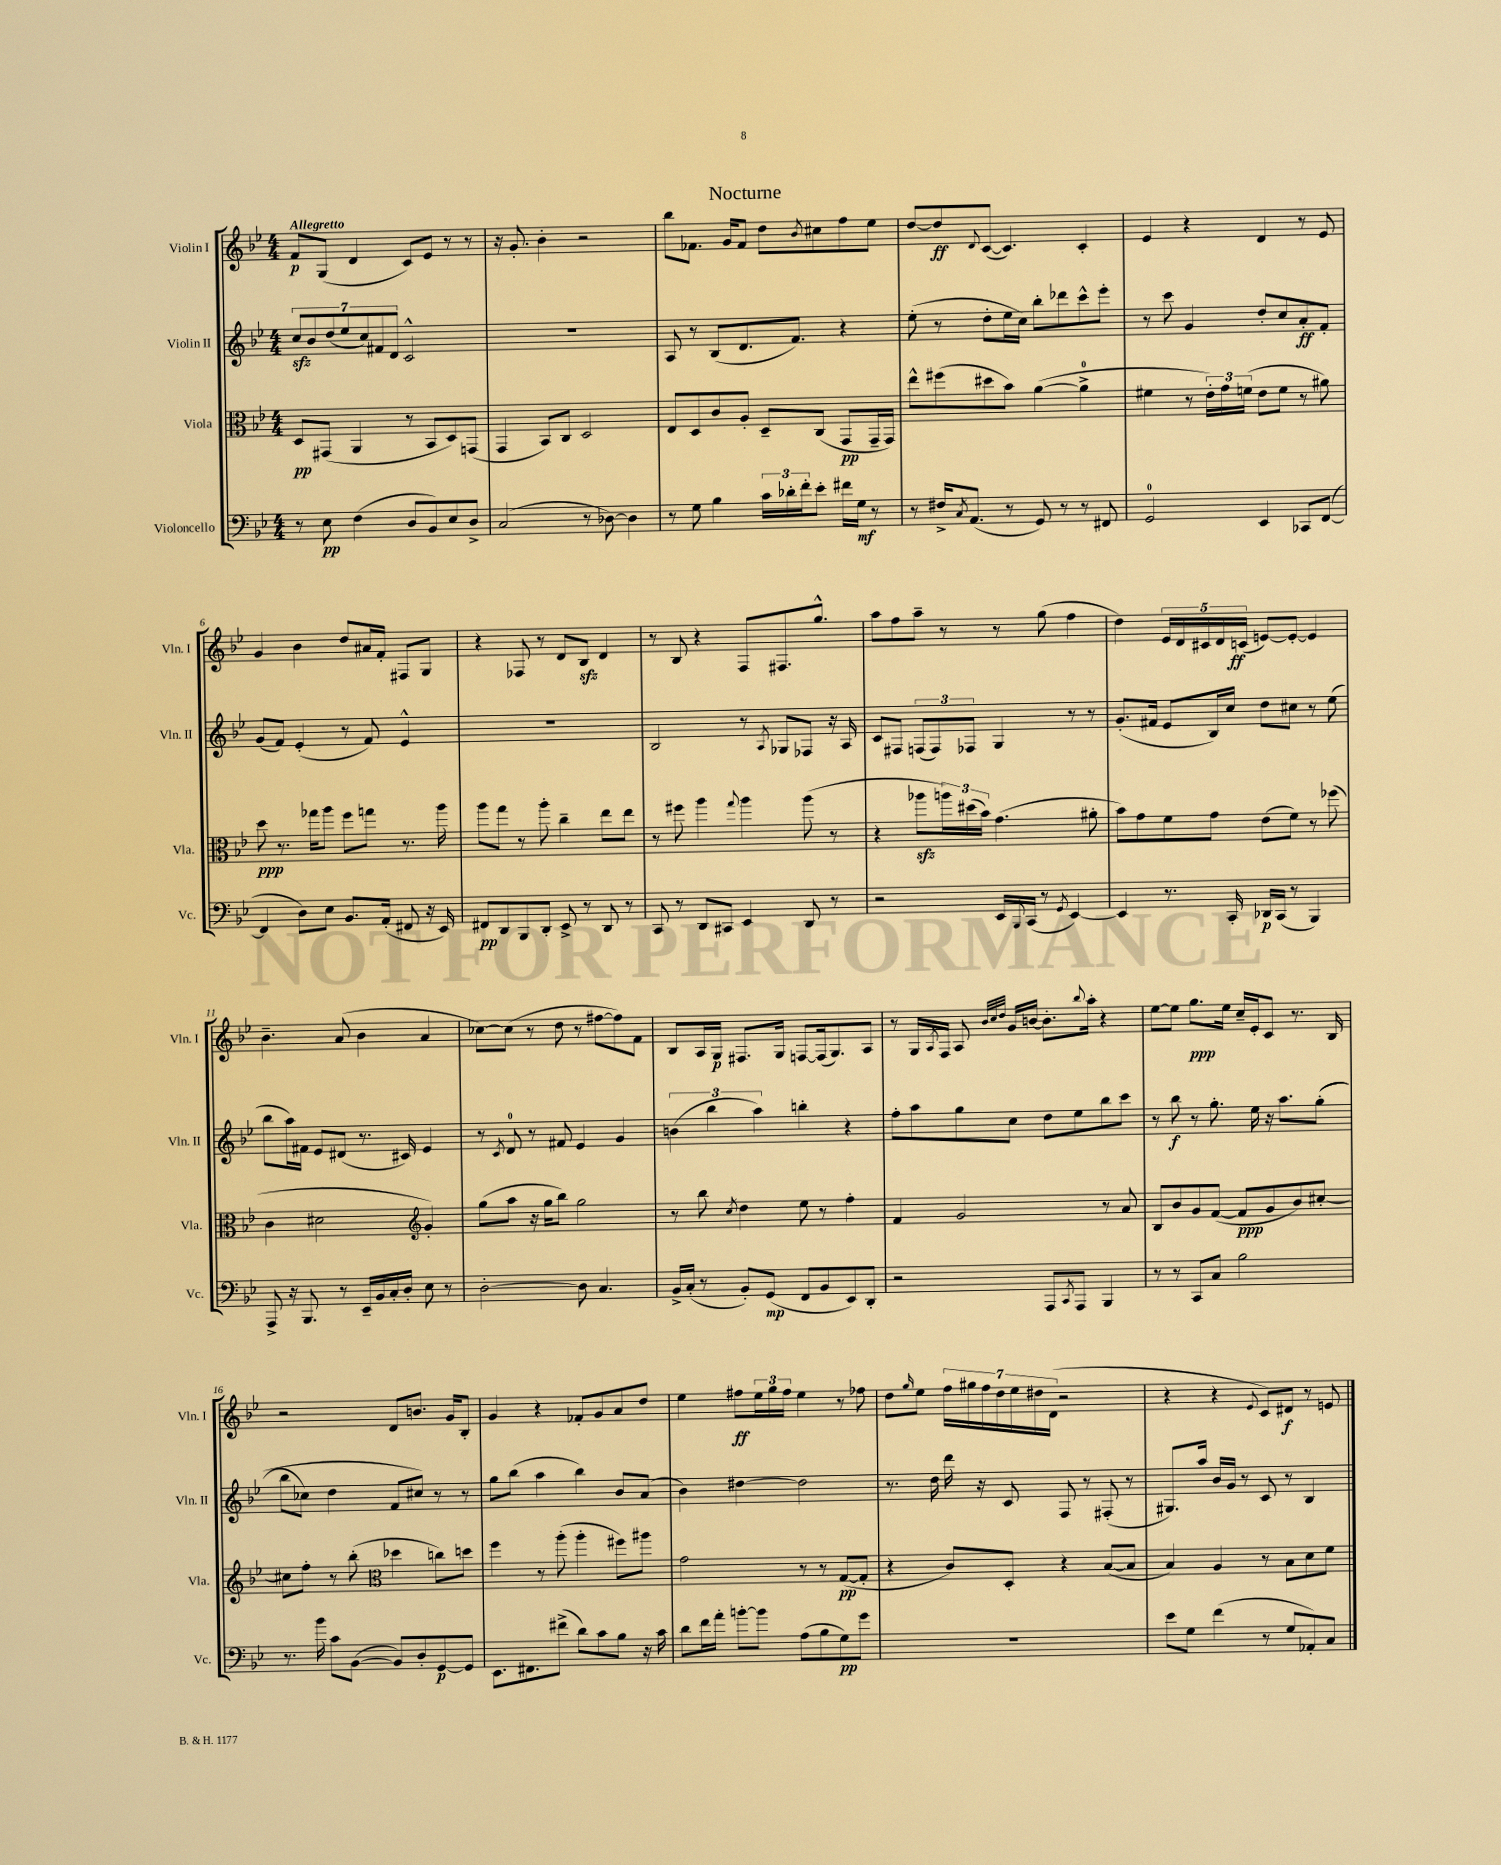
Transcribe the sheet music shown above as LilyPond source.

\header { title = "Nocturne" }
<<
\new StaffGroup <<
\new Staff = "s0" \with { instrumentName = "Violin I" shortInstrumentName = "Vln. I" } {
    \clef treble \key bes \major \numericTimeSignature \time 4/4 \tempo "Allegretto"
    f'8\p g8( d'4 c'8) ees'8 r8 r8 |
    r16 g'8.-. bes'4-. r2 |
    bes''8 fes'8. g'16 fes'8 d''8 \acciaccatura { bes'8 } cis''8 f''8 ees''8 |
    d''8~ d''8\ff \appoggiatura { d'8 } c'8~( c'4.) c'4-. |
    ees'4 r4 d'4 r8 ees'8 |
    g'4 bes'4 d''8 ais'16 f'16-. fis8 g8 |
    r4 fes8 r8 d'8 bes8\sfz d'4 |
    r8 bes8 r4 f8 fis8. g''8.-^ |
    a''8 f''8 a''8-- r8 r8 g''8( f''4 |
    d''4) \tuplet 5/4 { ees'16 d'16 cis'16 d'16 c'16\ff( } e'8~) e'8~-. e'4 |
    bes'4.-- a'8( bes'4 a'4 |
    ces''8~) ces''8( r8 d''8 r8 fis''8~ fis''8) f'8 |
    bes8 a16 g16\p fis8. g16 f8~ f16( g8.) a8 |
    r8 g16 \acciaccatura { a8 } f16 a8 \grace { bes'32 c''32 d''32 } g'16 b'16~ b'8.-. \appoggiatura { bes''8 } a''16-. r4 |
    ees''8~ ees''8 g''8.\ppp ees''16 c''16-- ees'16-. c'8 r8. bes16 |
    r2 d'8 b'8. g'16 bes8-. |
    g'4 r4 fes'8-. g'8 a'8 d''8 |
    ees''4 fis''8\ff \tuplet 3/2 { ees''16 g''16 fis''16 } ees''4 r8 fes''8 |
    d''8 \grace { g''16 } ees''8 \tuplet 7/4 { f''16 gis''16 f''16 d''16 ees''16 dis''16 d'16( } r2 |
    r4 r4 \appoggiatura { ees'8 } c'8) dis'8\f r8 e'8 \bar "|." |
}
\new Staff = "s1" \with { instrumentName = "Violin II" shortInstrumentName = "Vln. II" } {
    \clef treble \key bes \major \numericTimeSignature \time 4/4
    \tuplet 7/4 { c''8\sfz bes'8 d''8( ees''8 c''8) fis'8 d'8 } c'2-^ |
    R1 |
    a8 r8 bes8( d'8. f'8.) r4 |
    ees''8-.( r8 d''8-. ees''16 c''16) bes''8-. des'''8 c'''8-^ ees'''8-. |
    r8 c'''8 g'4 d''8-. c''8 a'8-.\ff f'8-. |
    g'8( f'8) ees'4-.( r8 f'8) ees'4-^ |
    R1 |
    bes2 r8 \acciaccatura { a8 } ges8 fes8 r16 a16 |
    c'8 fis8 \tuplet 3/2 { f8( f8) fes8 } g4 r8 r8 |
    g'8.-.( fis'16 ees'8 bes16) c''16 d''8 cis''8 r8 ees''8( |
    bes''8 a''16) fis'16 ees'8 dis'8( r8. cis'16) ees'4 |
    r8 \acciaccatura { c'8 } d'8-0 r8 fis'8 ees'4 g'4 |
    \tuplet 3/2 { b'4( bes''4 a''4) } b''4-. r4 |
    f''8-. a''8 g''8 c''8 d''8 ees''8 bes''8 c'''8 |
    r8 bes''8\f r8 g''8.-. ees''16 r16 a''8. g''8-.(\( |
    bes''8 ces''8) d''4 f'8 cis''8\) r8 r8 |
    g''8 bes''8( a''4 bes''4) bes'8 a'8( |
    bes'4) dis''4~ dis''2 |
    r8. d''16 d'''16 r16 c'8 f8 r8 fis8-.( r8 |
    gis8.) a''16 bes'16 g'16 r8 c'8 r8 bes4 \bar "|." |
}
\new Staff = "s2" \with { instrumentName = "Viola" shortInstrumentName = "Vla." } {
    \clef alto \key bes \major \numericTimeSignature \time 4/4
    d8\pp gis,8( a,4 r8 bes,8 d8) g,8( |
    g,4 bes,8) c8 d2 |
    ees8 d8 c'8 a8-. d8-- c8( g,8\pp g,16-- g,16) |
    ees''8-^ fis''8( dis''8 bes'8) a'4~( a'4-0-> |
    fis'4 r8 \tuplet 3/2 { ees'16-.) g'16 f'16( } ees'8 f'8 r8 ais'8) |
    d''8\ppp r8. ges''16 a''8 f''8 g''8 r8. a''16 |
    a''8 g''8 r8 a''8-. c''4-- ees''8 ees''8 |
    r8 fis''8 a''4 \appoggiatura { g''8 } a''4 a''8( r8 |
    r4 aes''8\sfz \tuplet 3/2 { a''16) dis''16( bes'16) } g'4.( ais'8-. |
    bes'8) g'8 f'8 g'8 ees'8( f'8) r8 fes''8( |
    c'4 dis'2 \clef treble g'4-.) |
    g''8( a''8 r16 g''16 bes''8) g''2 |
    r8 bes''8 \acciaccatura { c''8 } d''4 ees''8 r8 f''4-. |
    f'4 g'2 r8 a'8 |
    bes8 bes'8 g'8 f'8~( f'8\ppp g'8 bes'8) cis''8~-. |
    cis''8 f''8-. r8 bes''8-.( \clef alto des''4 c''8) d''8 |
    f''4 r8 a''8-.( a''4-. fis''8) ais''8 |
    g'2 r8 r8 g8~\pp( g8-. |
    r4 c'8) d8-. r4 bes8~( bes8 |
    bes4) a4 r8 bes8 d'8 f'8 \bar "|." |
}
\new Staff = "s3" \with { instrumentName = "Violoncello" shortInstrumentName = "Vc." } {
    \clef bass \key bes \major \numericTimeSignature \time 4/4
    r8 ees8\pp f4( d8 bes,8) ees8 d8-> |
    c2( r8 des8~) des4 |
    r8 g8 bes4 \tuplet 3/2 { c'16 des'16-. f'16-. } ees'8-. fis'16 g16\mf r8 |
    r8 fis16-> \acciaccatura { c8 } a,8.( r8 g,8) r8 r8 fis,8 |
    g,2-0 ees,4 ces,8 f,8~( |
    f,4 d8) ees8 bes,8. a,16-.( fis,8 r16 ees,16) |
    fis,8\pp d,8 bes,,8 d,8-. ees,8-> r8 d,8 r8 |
    c,8 r8 d,8 cis,8 ees,4 d,8 r8 |
    r2 ees,16 \appoggiatura { bes,,8 } c,16( r8 \acciaccatura { g,8 } ees,4~) |
    ees,4 r8. c,16-. des,16\p c,16( r8 bes,,4) |
    a,,8-> r16 bes,,8. r8 ees,16-- bes,16 c16-. d16-. ees8 r8 |
    d2~-. d8 c4. |
    bes,16-> c16-.( r8 bes,8-.) g,8\mp( f,8 bes,8 ees,8) d,8-. |
    r2 a,,8 \acciaccatura { c,8 } a,,8 bes,,4 |
    r8 r8 c,8 c8 bes2 |
    r8. bes'16 c'8 bes,8~( bes,8) d8-. g,8~\p g,8 |
    ees,8. fis,8. fis'8->( d'8) c'8 bes8 r16 c'16 |
    d'8 f'16 a'16-. b'8~-. b'8 a8( bes8 g8\pp) g'8 |
    R1 |
    ees'8 g8 f'4( r8 g8 aes,8-.) c8 \bar "|." |
}
>>
>>
